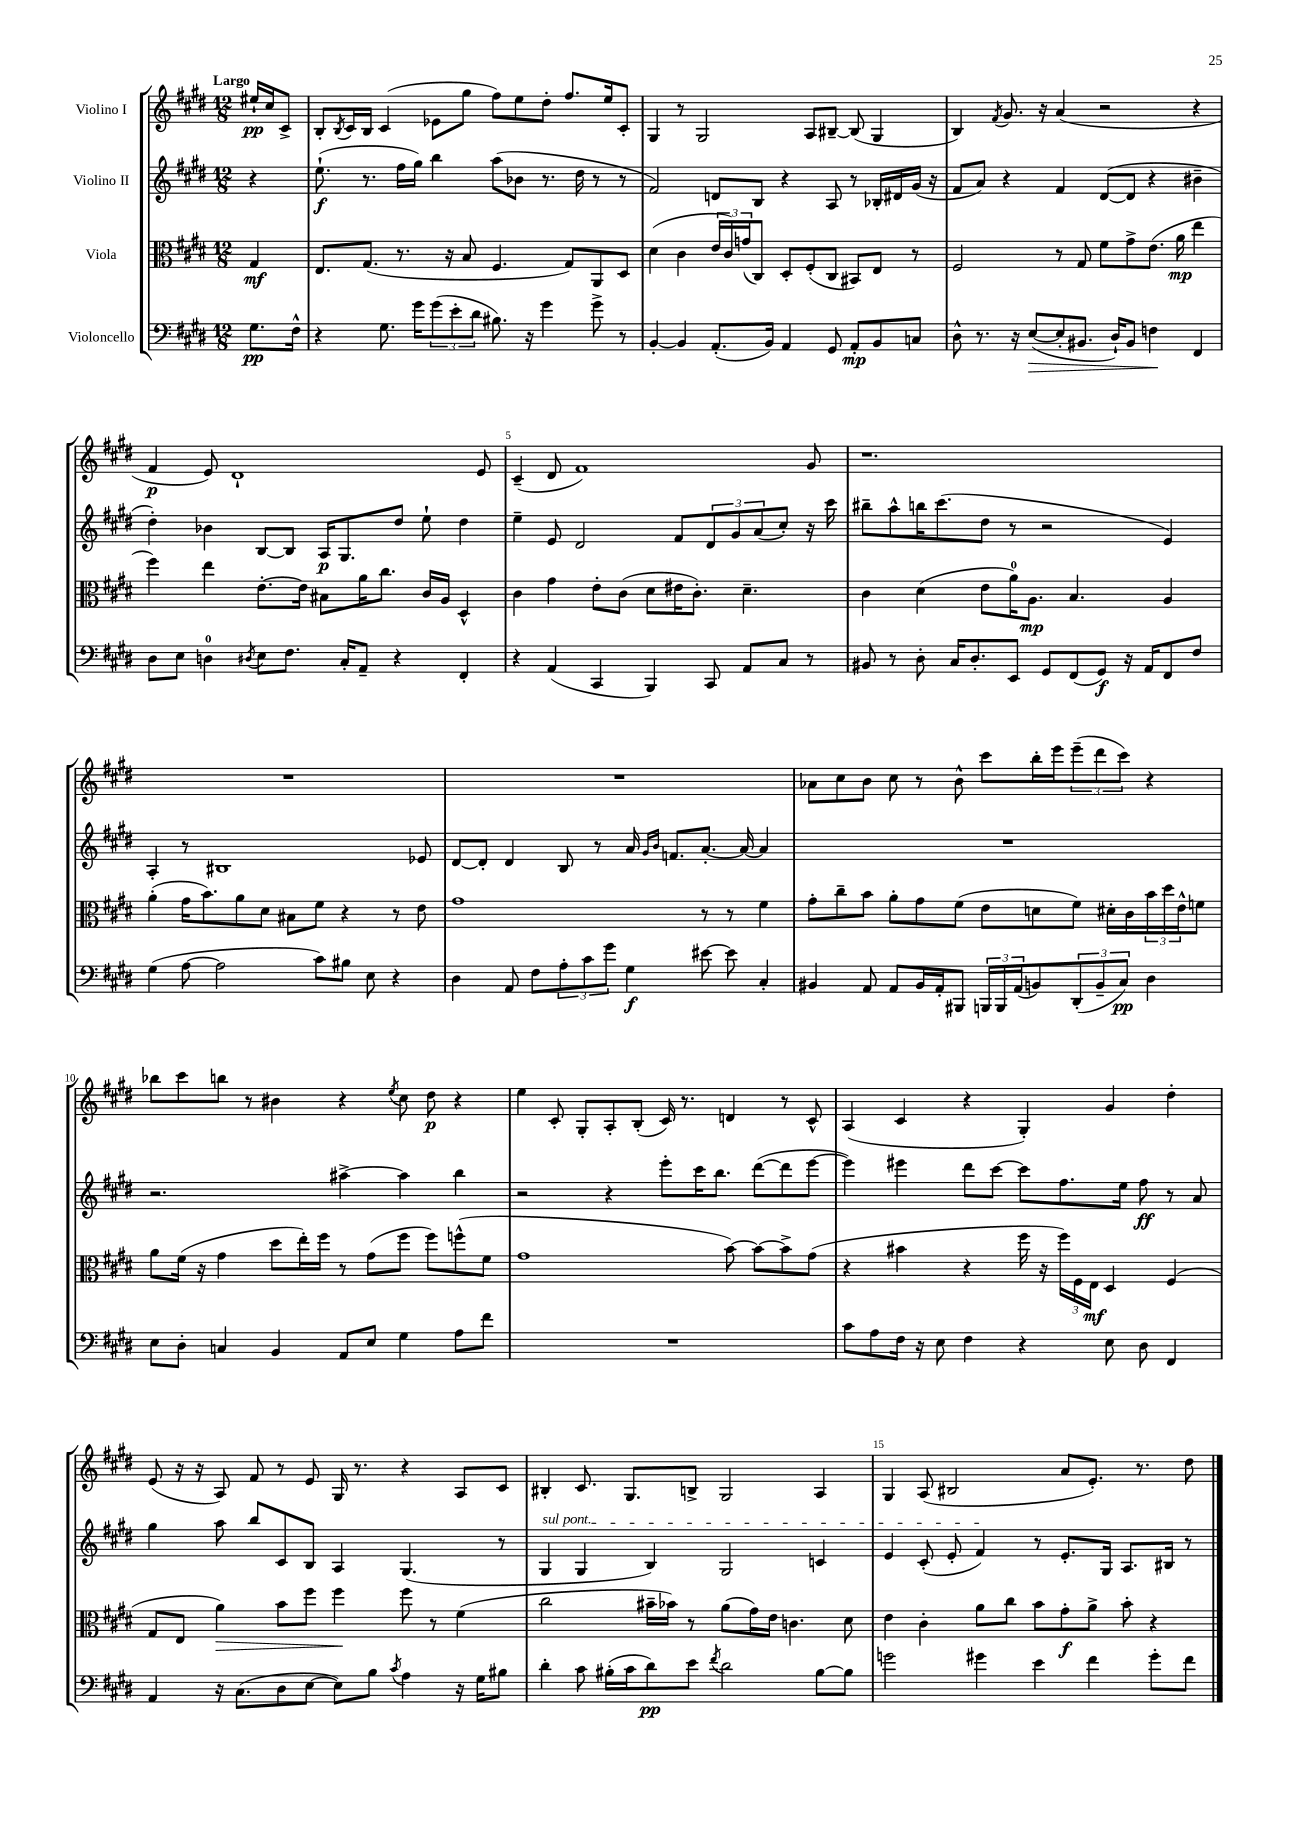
<<
\new StaffGroup <<
\new Staff = "s0" \with { instrumentName = "Violino I" } {
    \clef treble \key e \major \numericTimeSignature \time 12/8 \partial 4 \tempo "Largo"
    eis''16-!\pp cis''16 cis'8-> |
    b8-. \acciaccatura { b8 } cis'16 b16 cis'4( ees'8 gis''8 fis''8) e''8 dis''8-. fis''8. e''16 cis'8-. |
    gis4 r8 gis2 a8 bis8~-- bis8( gis4 |
    b4) \acciaccatura { fis'8 } gis'8. r16 a'4( r2 r4 |
    fis'4\p e'8) dis'1-! e'8 |
    cis'4--( dis'8 fis'1) gis'8 |
    r1. |
    R1. |
    R1. |
    aes'8 cis''8 b'8 cis''8 r8 b'8-^ cis'''8 b''16-. e'''16 \tuplet 3/2 { e'''8--( dis'''8 cis'''8) } r4 |
    bes''8 cis'''8 b''8 r8 bis'4 r4 \acciaccatura { e''8 } cis''8 dis''8\p r4 |
    e''4 cis'8-. gis8-. a8-. b8-.( cis'16) r8. d'4 r8 cis'8-^ |
    a4( cis'4 r4 gis4-.) gis'4 dis''4-. |
    e'8( r16 r16 a8) fis'8 r8 e'8 gis16 r8. r4 a8 cis'8 |
    bis4-. cis'8. gis8. b8-> gis2 a4 |
    gis4 a8( bis2 a'8 e'8.-.) r8. dis''8 \bar "|." |
}
\new Staff = "s1" \with { instrumentName = "Violino II" } {
    \clef treble \key e \major \numericTimeSignature \time 12/8 \partial 4
    r4 |
    e''8.-!\f( r8. fis''16 gis''16) b''4 a''8( bes'8 r8. dis''16 r8 r8 |
    fis'2) d'8 b8 r4 a8 r8 bes16-. dis'16 gis'16( r16 |
    fis'8 a'8) r4 fis'4 dis'8~( dis'8 r4 bis'4-- |
    dis''4-.) bes'4 b8~ b8 a16\p gis8. dis''8 e''8-! dis''4 |
    e''4-- e'8 dis'2 fis'8 \tuplet 3/2 { dis'8 gis'8 a'8( } cis''8-.) r16 cis'''16 |
    bis''8-- a''8-^ b''16 cis'''8.( dis''8 r8 r2 e'4) |
    a4-. r8 bis1 ees'8 |
    dis'8~ dis'8-. dis'4 b8 r8 a'16 \grace { gis'16 b'16 } f'8. a'8.~-. a'16~ a'4 |
    R1. |
    r2. ais''4~-> ais''4 b''4 |
    r2 r4 e'''8-. cis'''16 b''8. dis'''8~( dis'''8 e'''8~ |
    e'''4) eis'''4 dis'''8 cis'''8~ cis'''8 fis''8. e''16 fis''8\ff r8 a'8 |
    gis''4 a''8 b''8 cis'8 b8 a4 gis4.( r8 |
    \once \override TextSpanner.bound-details.left.text = \markup { \italic "sul pont." } gis4\startTextSpan gis4 b4) gis2 c'4 |
    e'4 cis'8-.( e'8-. fis'4\stopTextSpan) r8 e'8.-. gis16 a8. bis16 r8 \bar "|." |
}
\new Staff = "s2" \with { instrumentName = "Viola" } {
    \clef alto \key e \major \numericTimeSignature \time 12/8 \partial 4
    gis4\mf |
    e8. gis8.( r8. r16 b8 fis4. gis8) a,8 dis8 |
    dis'4( cis'4 \tuplet 3/2 { e'16 cis'16) g'16( } cis8) dis8-. fis8-.( cis8 bis,8) e8 r8 |
    fis2 r8 gis8 fis'8 gis'8-> e'8.( a'16\mp e''4 |
    fis''4) e''4 e'8.~-. e'16 bis8 a'16 cis''8. cis'16 a16 dis4-^ |
    cis'4 gis'4 e'8-. cis'8( dis'8 eis'16 cis'8.-.) dis'4.-- |
    cis'4 dis'4( e'8 a'16-0) a8.\mp b4. a4 |
    a'4-.( gis'16 b'8.) a'8 dis'8 bis8 fis'8 r4 r8 e'8 |
    gis'1 r8 r8 fis'4 |
    gis'8-. cis''8-- b'8 a'8-. gis'8 fis'8( e'8 d'8 fis'8) dis'16-. cis'16 \tuplet 3/2 { b'16 dis''16 e'16-^ } f'8 |
    a'8 fis'16( r16 gis'4 dis''8 e''16-.) fis''16 r8 gis'8( fis''8 fis''8) f''8-^( fis'8 |
    gis'1 b'8~) b'8~ b'8-> gis'8( |
    r4 bis'4 r4 fis''16 r16 \tuplet 3/2 { fis''16) fis16 e16\mf } dis4 fis4( |
    gis8 e8 a'4\>) b'8 fis''8 fis''4\! fis''8 r8 fis'4( |
    cis''2 bis'16-- bes'16) r8 a'8( gis'16) e'16 c'4. dis'8 |
    e'4 cis'4-. a'8 cis''8 b'8 gis'8-.\f a'8-> b'8-. r4 \bar "|." |
}
\new Staff = "s3" \with { instrumentName = "Violoncello" } {
    \clef bass \key e \major \numericTimeSignature \time 12/8 \partial 4
    gis8.\pp fis16-^ |
    r4 gis8. gis'16 \tuplet 3/2 { gis'8( e'8-. dis'8 } bis8.) r16 gis'4 gis'8-> r8 |
    b,4~-. b,4 a,8.-.( b,16) a,4 gis,8 a,8-.\mp b,8 c8 |
    dis8-^ r8. r16 e8~\>( e8-. bis,8. dis16-!) bis,8 f4\! fis,4 |
    dis8 e8 d4-0 \acciaccatura { dis8 } e8 fis8. cis16-. a,8-- r4 fis,4-. |
    r4 a,4( cis,4 b,,4) cis,8 a,8 cis8 r8 |
    bis,8 r8 dis8-. cis16 dis8.-. e,8 gis,8 fis,8( gis,8\f) r16 a,16 fis,8 fis8 |
    gis4( a8~ a2 cis'8) bis8 e8 r4 |
    dis4 a,8 fis8 \tuplet 3/2 { a8-. cis'8 gis'8 } gis4\f eis'8~ eis'8 cis4-. |
    bis,4 a,8 a,8 bis,16 a,16-. bis,,8 \tuplet 3/2 { b,,16 b,,16 a,16( } b,8) \tuplet 3/2 { dis,8-.( b,8-- cis8\pp) } dis4 |
    e8 dis8-. c4 b,4 a,8 e8 gis4 a8 fis'8 |
    R1. |
    cis'8 a8 fis16 r16 e8 fis4 r4 e8 dis8 fis,4 |
    a,4 r16 cis8.( dis8 e8~ e8) b8 \acciaccatura { cis'8 } a4 r16 gis16 bis8 |
    dis'4-. cis'8 bis16-.( cis'16 dis'8\pp) e'8 \acciaccatura { fis'8 } dis'2 bis8~ bis8 |
    g'2 gis'4 e'4 fis'4 gis'8-. fis'8 \bar "|." |
}
>>
>>
\layout { \context { \Score \override BarNumber.break-visibility = ##(#f #t #t) barNumberVisibility = #(every-nth-bar-number-visible 5) } }
